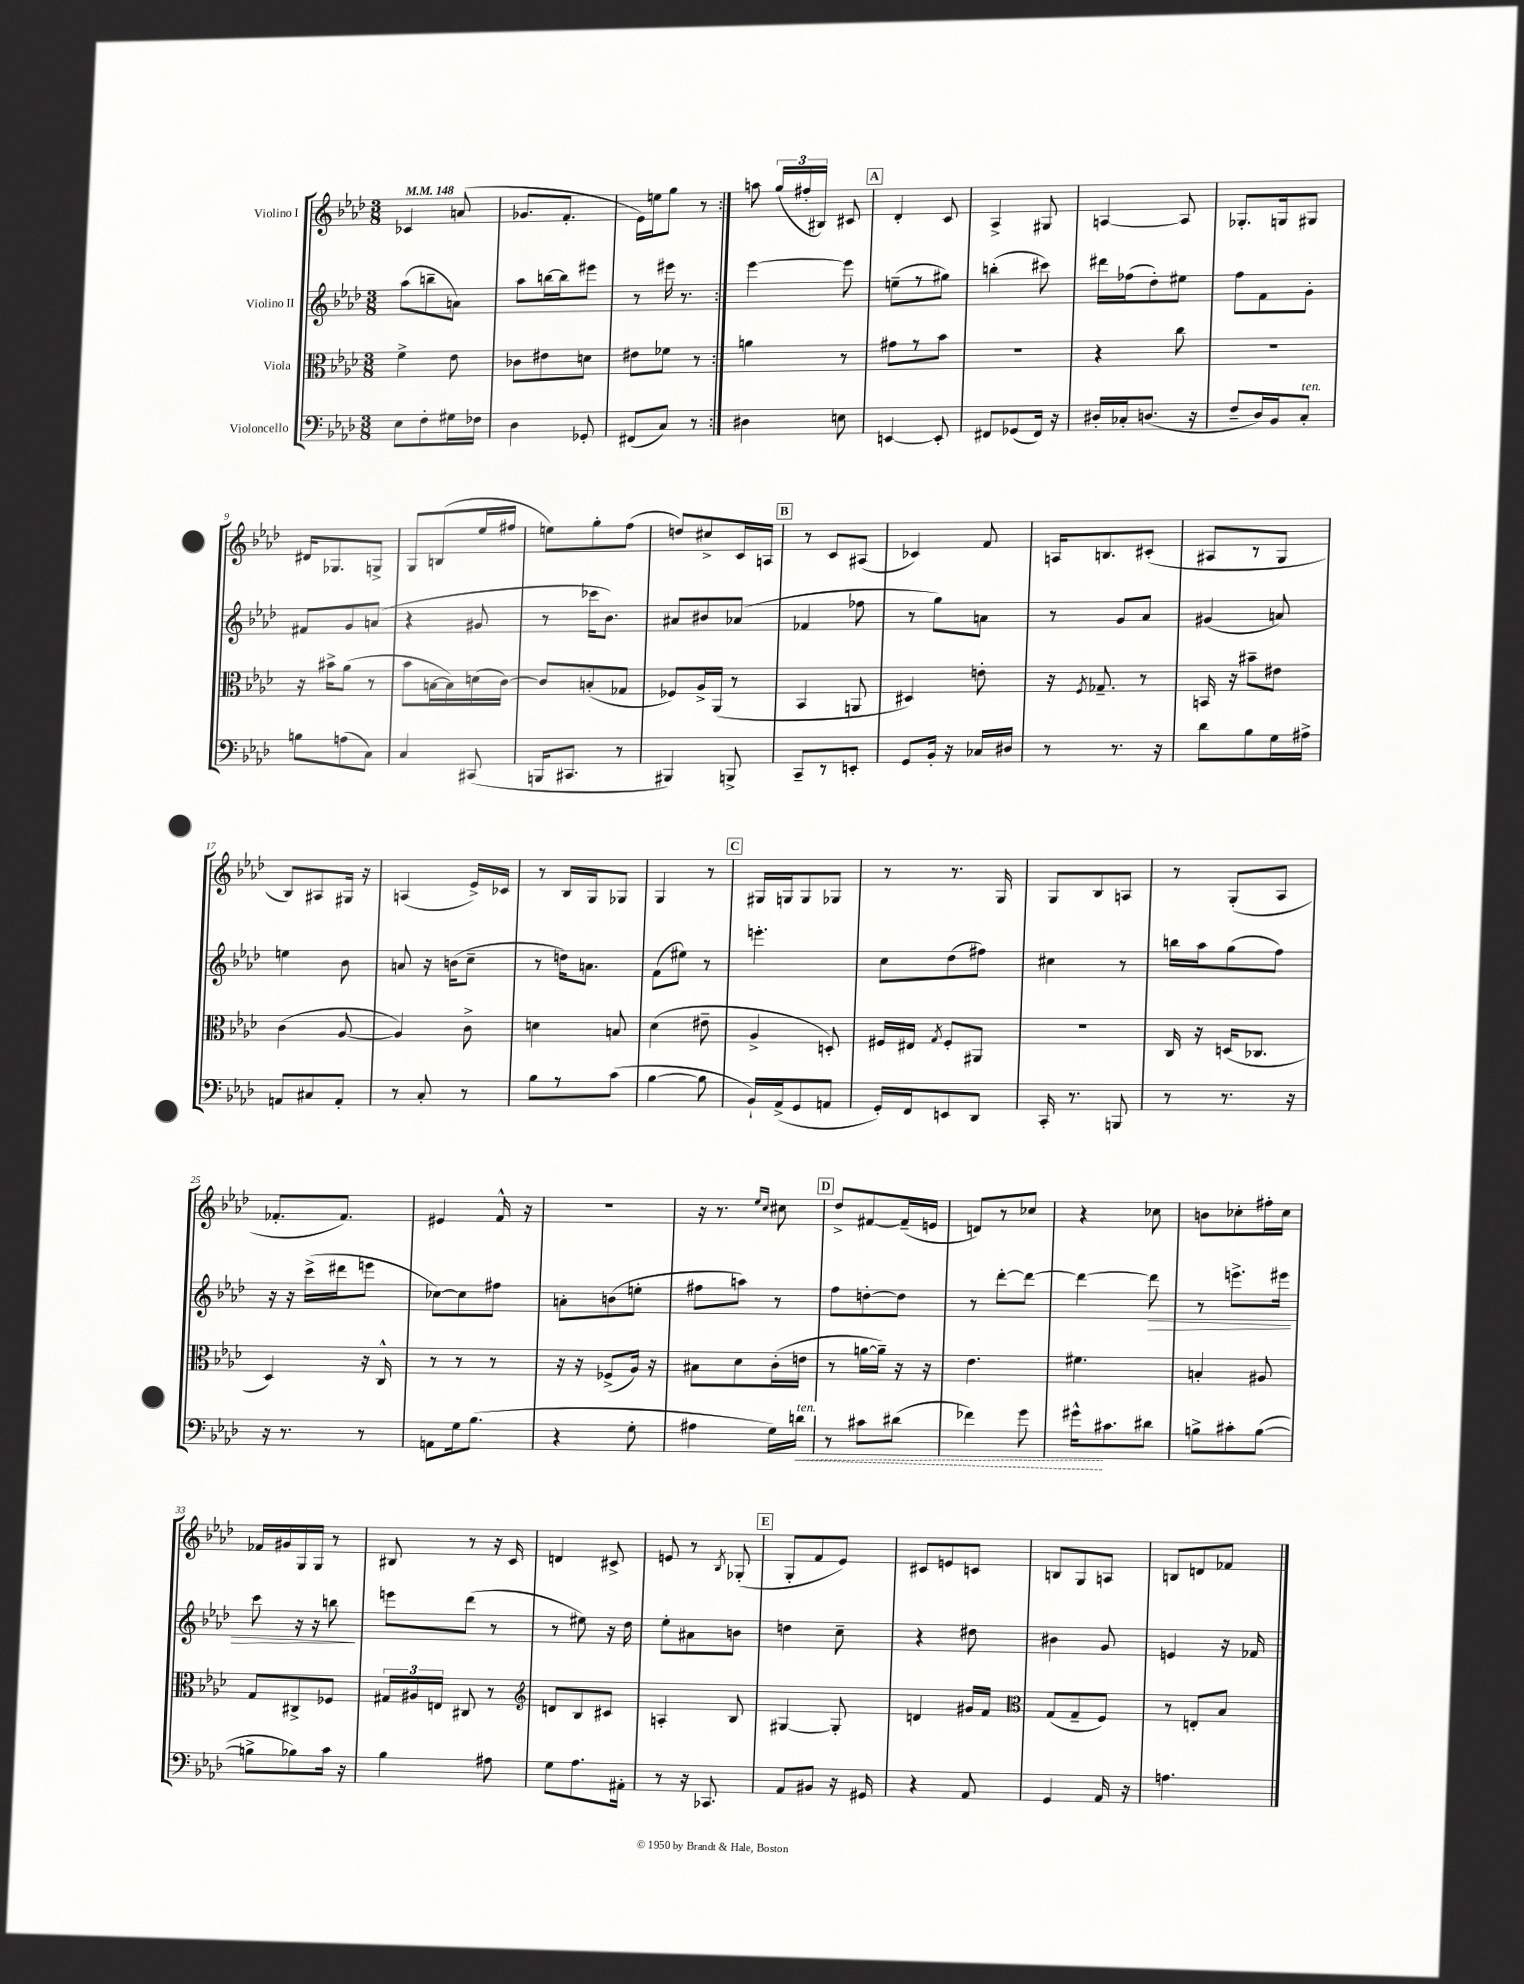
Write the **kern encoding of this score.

**kern	**kern	**kern	**kern
*staff4	*staff3	*staff2	*staff1
*clefF4	*clefC3	*clefG2	*clefG2
*k[b-e-a-d-]	*k[b-e-a-d-]	*k[b-e-a-d-]	*k[b-e-a-d-]
*M3/8	*M3/8	*M3/8	*M3/8
*MM148	*MM148	*MM148	*MM148
8E-	4f^	(8aa-	4c-
8F'	.	8bb~	.
16G#	8e-	8a)	(8a
16F-	.	.	.
=	=	=	=
4D-	8c-	8aa-	8.g-
.	8e#	[16bb	.
.	.	16bb]	8.f'
8GG-'	8d	8eee#	.
=	=	=	=
(8FF#	8e#	8r	16e-)
.	.	.	16ee
8C)	8f-	16eee#	8gg
.	.	8.r	.
8r	8r	.	8r
=:|!	=:|!	=:|!	=:|!
4D#	4a	[4eee-	8aa
.	.	.	(24gg
.	.	.	24ff#'
.	.	.	24B#)
8E	8r	8eee-]	8c#
=	=	=	=
[4EE	8g#	(8ee~	4d-'
.	8r	8r	.
8EE']	8b-	8gg#)	8c
=	=	=	=
8FF#	4.r	(4bb'	4A-^
(8GG-	.	.	.
16FF#)	.	8ccc#)	8G#
16r	.	.	.
=	=	=	=
16D#'	4r	16ddd#	[4A
16C-'	.	(16ff-	.
(8.D	.	8dd-')	.
.	8cc	8ee#	8A]
16r	.	.	.
=	=	=	=
8F~	4.r	8ff	8.G-'
16D-)	.	8f	.
16BB-	.	.	16G
8C'	.	8g'	8G#
=	=	=	=
8B	16r	8f#	16d#
.	16b#^	.	8.G-
(8A	(8a-	8g	.
8C)	8r	(8a	8G^
=	=	=	=
4C	8b-	4r	8G
.	[16B	.	(8B
.	16B])	.	.
(8CC#	(16d	8g#	16ee-
.	[16c)	.	16ff#
=	=	=	=
16BBB	8c]	8r	8ee)
8.CC#	.	.	.
.	(8B'	16ccc-	8gg'
.	.	8.b-)	.
8r	8G-	.	(8ff
=	=	=	=
4BBB#)	8F-)	8a#	8dd)
.	16A-^	8b#	8cc#^
.	(16AA-	.	.
8BBB^	8r	(8a-	16c
.	.	.	16A
=	=	=	=
8CC~	4BB-	4f-	8r
8r	.	.	8c
8EE'	8AA	8ff-	(8A#
=	=	=	=
8GG	4D#)	8r	4c-)
16BB-'	.	8gg)	.
16r	.	.	.
16C-	8e'	8a	8f
16D#	.	.	.
=	=	=	=
8r	16r	8r	16A
.	8qF	.	.
.	8.G-~	.	8.B
8.r	.	8g	.
.	8r	8a-	(8c#'
16r	.	.	.
=	=	=	=
8d-	16BB	(4g#	8A#
.	16r	.	.
8B-	8b#~	.	8r
16G	8e#	8a)	8G
16A#^	.	.	.
=	=	=	=
8AA	(4c	4ee	8B-)
8C#	.	.	8A#
8AA'	[8A-	8b-	16G#
.	.	.	16r
=	=	=	=
8r	4A-])	8a	(4A
8C'	.	16r	.
.	.	(16b	.
8r	8c^	8cc~	16e-^)
.	.	.	16c-
=	=	=	=
8B-	4d	8r	8r
8r	.	16dd)	16B-
.	.	8.a	16G
(8c	8B	.	8G-
=	=	=	=
[4B-	(4d-	(8f	4G
.	.	8ee#)	.
8B-]	8e#~	8r	8r
=	=	=	=
16BB-`)	4A-^	4.eee'	16G#
(16AA-^	.	.	16G
8GG	.	.	8G
8AA	8D')	.	8G-
=	=	=	=
16GG')	16F#	8cc	8r
16FF	16E#	.	.
.	8qG	.	.
8EE	8F#'	(8dd-	8.r
8DD-	8AA#	8ff#)	.
.	.	.	16G
=	=	=	=
16CC'	4.r	4cc#	8G
8.r	.	.	.
.	.	.	8B-
8BBB	.	8r	8A
=	=	=	=
8r	16C	16bb	8r
.	16r	16aa-	.
8.r	(16D	(8gg	(8G'
.	8.C-	.	.
.	.	8ff)	8A-
16r	.	.	.
=	=	=	=
16r	4D-)	16r	8.f-'
8.r	.	16r	.
.	.	(16ccc^	.
.	.	16ddd#	8.f-)
8r	16r	8eee	.
.	16C^^	.	.
=	=	=	=
8AA	8r	[8cc-)	4e#
16G	8r	8cc-]	.
(8.B-	.	.	.
.	8r	8ff#	16f^^
.	.	.	16r
=	=	=	=
4r	16r	8a'	4.r
.	16r	.	.
.	(8F-^	(8b	.
8G'	16A-)	8ee'	.
.	16r	.	.
=	=	=	=
4A#	8B#	8ff#	16r
.	.	.	8.r
.	8d-	8aa)	.
.	.	.	16qqee-
.	.	.	16qqcc
16G)	(16c'	8r	8cc#
16d	16e	.	.
=	=	=	=
8r	8r	8ff	8dd-^
8c#	[16a	[8dd'	[8f#
.	16a~])	.	.
(8d#	16r	8dd]	(16f#~]
.	16r	.	16e
=	=	=	=
4f-)	4.e-	8r	8d)
.	.	[8ddd-'	8r
8g	.	8ddd-_	8cc-
=	=	=	=
16g#^^	4.f#	4ddd-_	4r
8.c#	.	.	.
8d#	.	8ddd-]	8cc-
=	=	=	=
8B^	4B'	8r	8b
8c#'	.	8.eee^	8cc-'
([8B	8A#	.	16ff#'
.	.	16eee#	16cc-
=	=	=	=
8B^]	8G	8ccc	16f-
.	.	.	16g#
8B-)	8C#^	16r	16G
.	.	16r	16G
16c	8F-	8bb	8r
16r	.	.	.
=	=	=	=
4B-	24G#	8eee	8B#
.	24A#	.	.
.	24E	.	.
.	8C#	(8ddd-	8r
8A#	8r	8r	16r
.	.	.	16c
=	=	=	=
*	*clefG2	*	*
8G	8d	8r	4d
8.A-	8B-	8ee#)	.
.	8c#	16r	8c#^
16AA#'	.	16dd-	.
=	=	=	=
8r	4A'	8ee-'	8e
16r	.	8a#	8r
8.CC-	.	.	.
.	.	.	8qB-
.	8B-	8b	(8G-'
=	=	=	=
8AA-	[4G#	4dd	8G'
8BB#	.	.	8f
16r	8G#']	8cc~	8e-)
16GG#	.	.	.
=	=	=	=
4r	4d	4r	8c#
.	.	.	8e
8AA-	16g#	8dd#	8c
.	16f	.	.
=	=	=	=
*	*clefC3	*	*
4GG	(8G	4b#	8B
.	8G~	.	8G
16AA-	8F)	8g	8A
16r	.	.	.
=	=	=	=
4.A	8r	4e	8B
.	8E'	.	8d
.	8B-	16r	8f-
.	.	16f-	.
==	==	==	==
*-	*-	*-	*-
